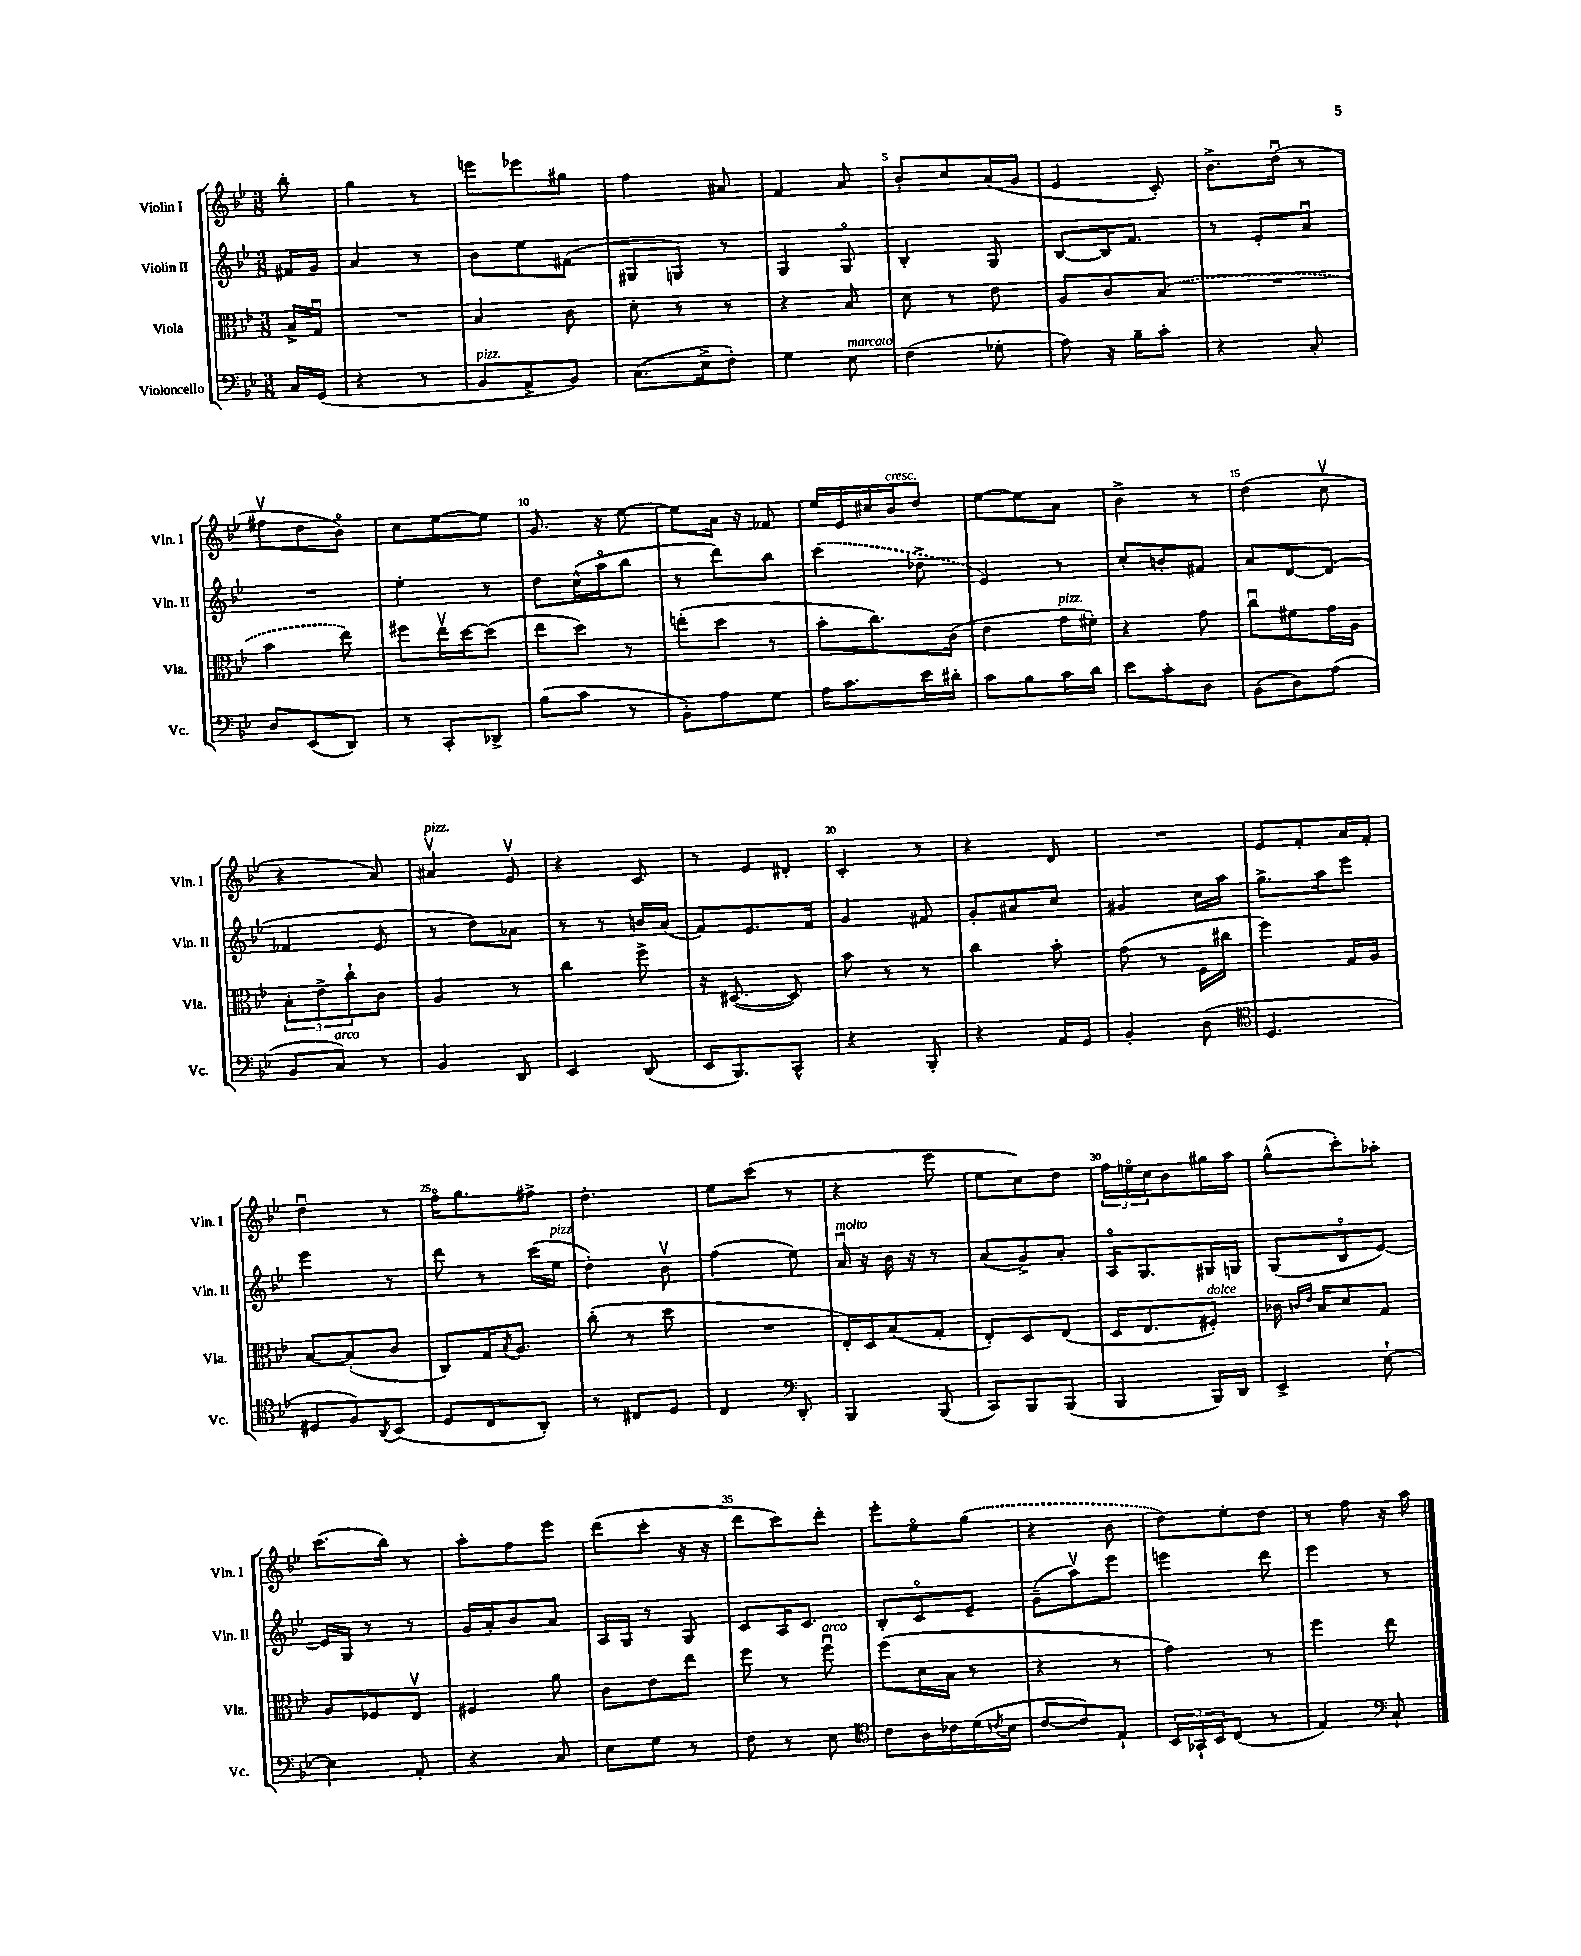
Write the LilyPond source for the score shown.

<<
\new StaffGroup <<
\new Staff = "s0" \with { instrumentName = "Violin I" shortInstrumentName = "Vln. I" } {
    \clef treble \key bes \major \numericTimeSignature \time 3/8 \partial 8
    bes''8-. |
    g''4 r8 |
    e'''8 ees'''8 gis''8 |
    f''4 ais'8 |
    f'4 a'8 |
    bes'8-. c''8 a'16( g'16 |
    ees'4 c'8-.) |
    bes'8.-> d''16\downbow( r8 |
    fis''8\upbow d''8 bes'8\flageolet) |
    c''8 ees''8~ ees''8 |
    g'8. r16 ees''8~ |
    ees''8 a'16 r16 fes'8 |
    ees''16 ees'16 cis''16 bes'16^\markup { \italic "cresc." } d''8 |
    ees''8~ ees''8 a'8 |
    bes'4-> r8 |
    d''4( c''8\upbow |
    r4 a'8) |
    ais'4\upbow^\markup { \italic "pizz." } ees'8\upbow |
    r4 c'8 |
    r8 ees'8 dis'8-. |
    c'4-. r8 |
    r4 d'8 |
    R4. |
    ees'8 f'8-. a'16 f'16-. |
    d''4\downbow r8 |
    f''16\flageolet g''8. fis''8-> |
    d''4.-. |
    ees''8 c'''8( r8 |
    r4 ees'''8 |
    ees''8 c''8) d''8 |
    \tuplet 3/2 { f''16 e''16\flageolet c''16 } bes'8 gis''16 a''16 |
    g''8-^( c'''8-.) aes''8-. |
    c'''8.( bes''16) r8 |
    a''8-. f''8 ees'''8 |
    d'''8( c'''8-. r16 r16 |
    d'''8 c'''8) d'''8-. |
    ees'''8-. ees''8\flageolet \once \slurDashed g''8( |
    r4 bes'8 |
    d''8) ees''8-. d''8 |
    r8 f''8 r16 a''16 \bar "|." |
}
\new Staff = "s1" \with { instrumentName = "Violin II" shortInstrumentName = "Vln. II" } {
    \clef treble \key bes \major \numericTimeSignature \time 3/8 \partial 8
    fis'16 g'16 |
    a'4 r8 |
    bes'8 ees''8 fis'8( |
    gis8 g8) r8 |
    g4 g8\flageolet |
    bes4-. g8 |
    bes8~ bes16 f'8. |
    r8 ees'8-. a'8\downbow |
    R4. |
    ees''4-. r8 |
    d''8 c''16-^( a''16\flageolet bes''8 |
    r8 d'''8) bes''8 |
    \once \slurDashed c'''4( des''8-> |
    ees'4) r8 |
    c''8-. b'8-. fis'8 |
    a'8 d'8~ d'8( |
    fes'4 ees'8 |
    r8 d''8) aes'8 |
    r8 r8 b'16 a'16( |
    f'8) ees'8. f'16 |
    g'4 fis'8 |
    g'8-. ais'8 c''8 |
    gis'4 c''16 a''16 |
    g''8.-> a''16 ees'''8 |
    ees'''4 r8 |
    d'''8 r8 c'''16( ees''16^\markup { \italic "pizz." } |
    d''4-.) bes'8\upbow |
    f''4( ees''8) |
    a'16\downbow^\markup { \italic "molto" } r16 bes'16 r16 r8 |
    a'8( g'8->) a'8-. |
    a16\flageolet g8. gis16 g16 |
    g8( bes8\flageolet ees'8~) |
    ees'16 g16 r8 r8 |
    g'16 a'16-. bes'8 a'8 |
    a16 g16 r8 g8 |
    c'8 a16 c'8. |
    bes8-. c'8\flageolet ees'8-- |
    g'8--( a''8\upbow) ees'''8 |
    e'''4 d'''8 |
    ees'''4 r8 \bar "|." |
}
\new Staff = "s2" \with { instrumentName = "Viola" shortInstrumentName = "Vla." } {
    \clef alto \key bes \major \numericTimeSignature \time 3/8 \partial 8
    bes16-> g16\downbow |
    R4. |
    bes4 c'8 |
    d'8-. r8 r8 |
    r4 bes8 |
    d'8 r8 ees'8 |
    a8 c'8 \once \slurDashed bes8( |
    R4. |
    bes'4 ees''8) |
    fis''8 ees''16\upbow d''16~ d''8( |
    ees''8 d''8) r8 |
    e''8-.( d''8 r8 |
    bes'8-. c''8.) c'16( |
    ees'4 g'16^\markup { \italic "pizz." } fis'16-.) |
    r4 g'8 |
    c''8\downbow fis'8 g'16 a16 |
    \tuplet 3/2 { bes8-. ees'8-> c''8-! } c'8 |
    a4 r8 |
    c''4 f''8-> |
    r16 dis8.~( dis8) |
    bes'8 r8 r8 |
    c''4 bes'8-. |
    g'8( r8 f16 cis''16 |
    f''4) g16 a16 |
    bes8~ bes8-.( c'8 |
    c8) g16 \acciaccatura { bes8 } a8. |
    c''8-.( r8 d''8 |
    R4. |
    ees16-.) d16 bes8( g8-. |
    ees8-.) d8 ees8( |
    d16 ees8. fis8-.^\markup { \italic "dolce" }) |
    ces'16 \grace { c'16 ees'16 } bes16 d'8 g8 |
    a8 fes8 ees8\upbow |
    fis4 a'8 |
    c'8 ees'8 ees''8 |
    f''8 r8 f''8\downbow^\markup { \italic "arco" } |
    f''8( d'16 bes16 r8 |
    r4 r8 |
    g'4) r8 |
    f''4 ees''8 \bar "|." |
}
\new Staff = "s3" \with { instrumentName = "Violoncello" shortInstrumentName = "Vc." } {
    \clef bass \key bes \major \numericTimeSignature \time 3/8 \partial 8
    c16 g,16( |
    r4 r8 |
    bes,8^\markup { \italic "pizz." } a,8-> bes,8) |
    c8.( ees16-> f8-.) |
    g4 ees8^\markup { \italic "marcato" } |
    f4( ges8-. |
    a8) r16 bes16-- c'8-. |
    r4 c8-. |
    d8 ees,8( d,8) |
    r8 c,8-. des,8-> |
    bes8( c'8 r8 |
    bes,8-.) a8 g8 |
    a16 c'8. ees'16 dis'16-. |
    c'8 bes8 c'16 d'16 |
    ees'8 c'8-. d8 |
    bes,8( d8) a8( |
    bes,8 c8^\markup { \italic "arco" }) r8 |
    bes,4 d,8 |
    ees,4 d,8( |
    ees,16 bes,,8.) c,8-^ |
    r4 bes,,8-. |
    r4 a,16 g,16 |
    bes,4-. d8( |
    \clef tenor d4. |
    dis8 f8) \acciaccatura { a,8 } bes,8( |
    d8 c8 a,8-.) |
    r8 cis8 d8 |
    c4 \clef bass d,8-. |
    bes,,4 bes,,8( |
    c,8) bes,,8 bes,,8( |
    bes,,4 bes,,16) d,16 |
    ees,4-> ees8~-! |
    ees4 a,8-. |
    r4 c8 |
    ees8 g8 r8 |
    f8 r8 ees8 |
    \clef tenor c'8 a16 ces'16 d'16( \acciaccatura { c'8 } bes16 |
    c'8~ c'8) ees8-! |
    \tuplet 3/2 { bes,16 ges,16-! bes,16 } c8( r8 |
    ees4) \clef bass c8-! \bar "|." |
}
>>
>>
\layout { \context { \Score \override BarNumber.break-visibility = ##(#f #t #t) barNumberVisibility = #(every-nth-bar-number-visible 5) } }
